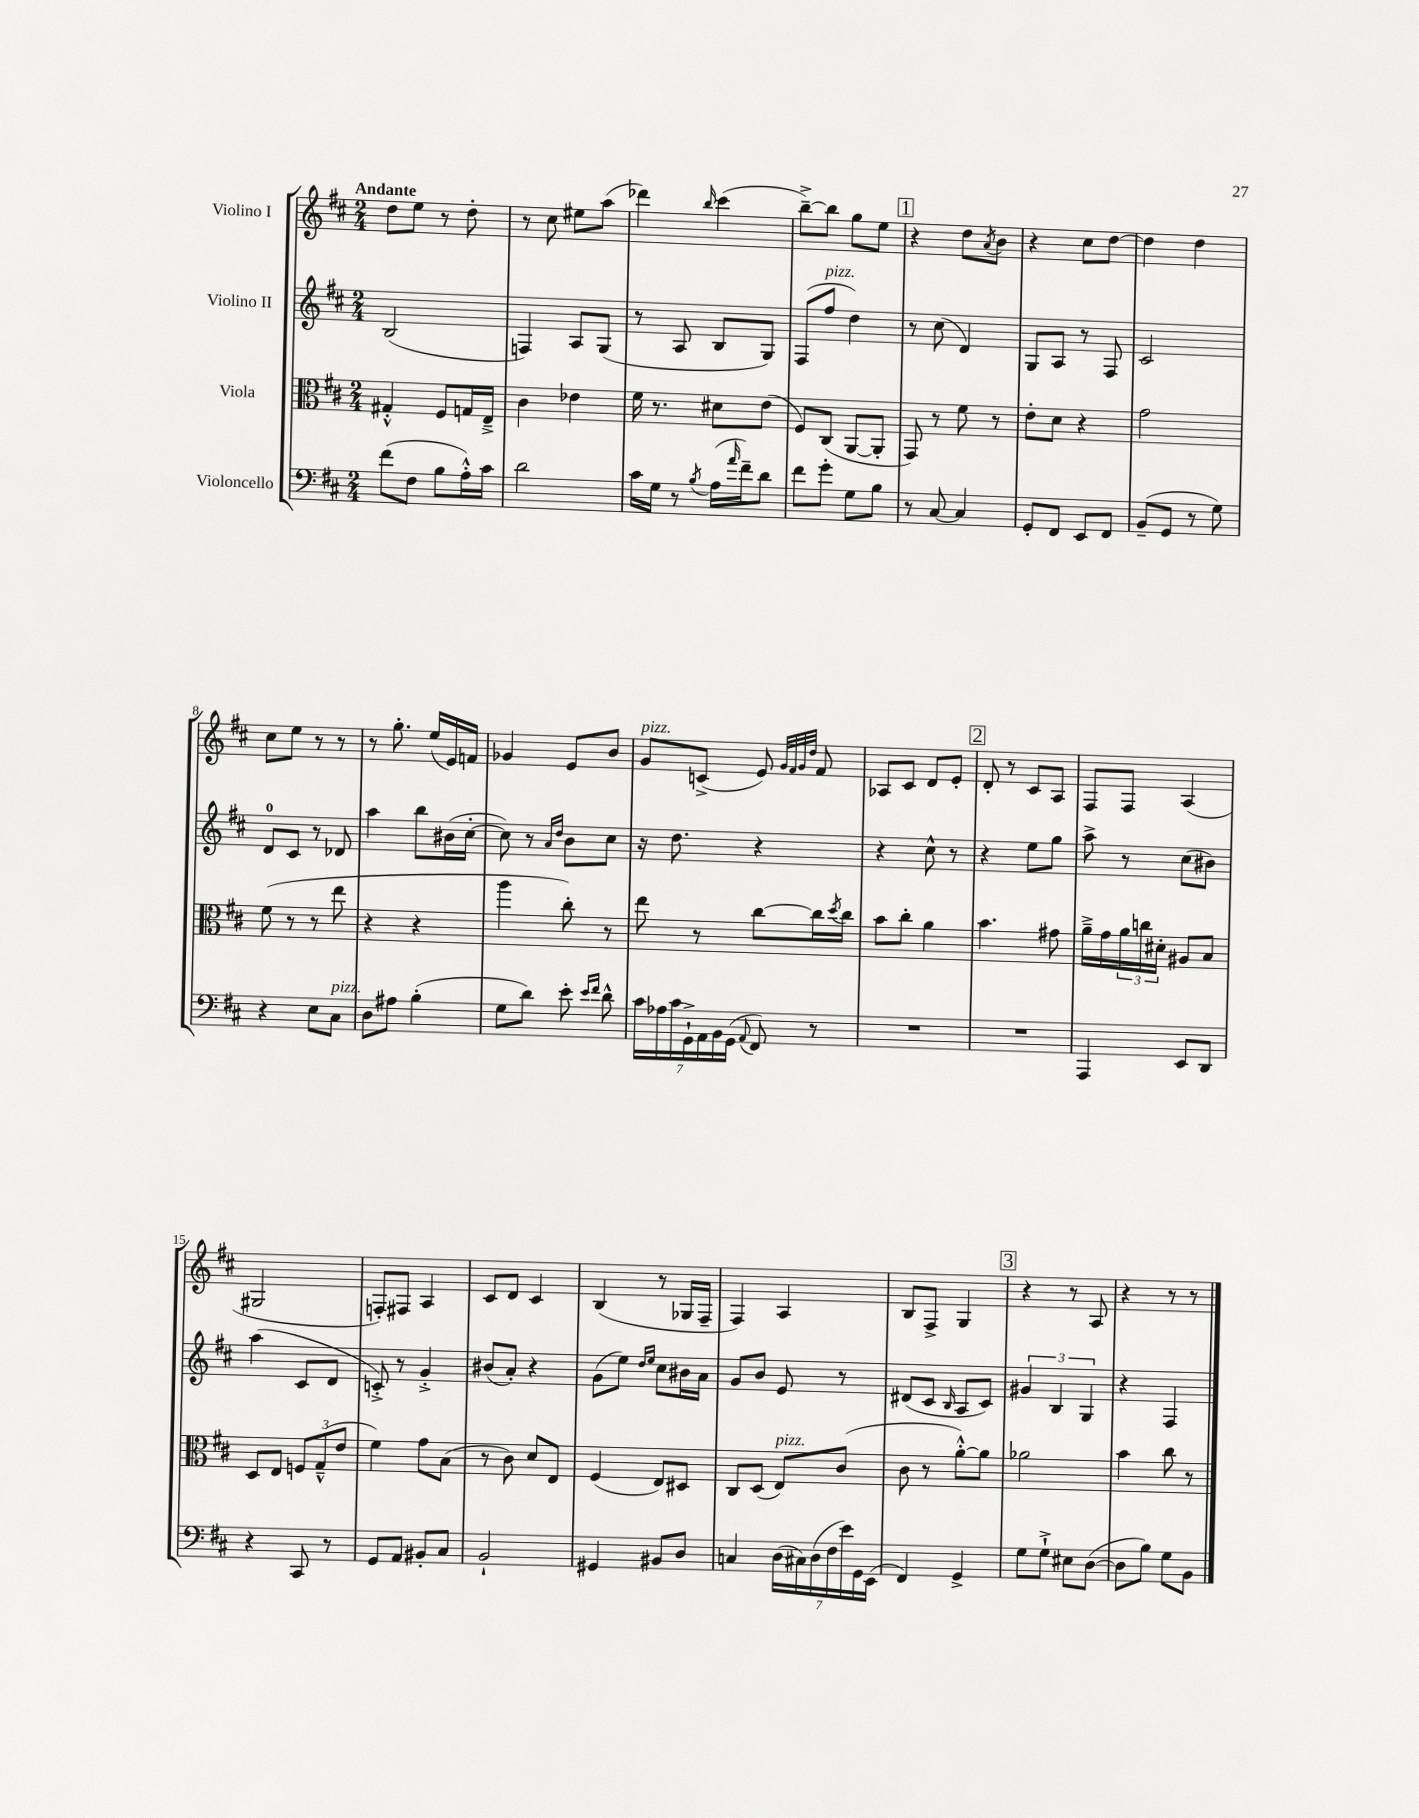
<<
\new StaffGroup <<
\new Staff = "s0" \with { instrumentName = "Violino I" } {
    \clef treble \key d \major \numericTimeSignature \time 2/4 \tempo "Andante"
    d''8 e''8 r8 d''8-. |
    r8 cis''8 eis''8 a''8( |
    des'''4) \grace { b''16 } cis'''4( |
    b''8~--->) b''8 g''8 e''8 |
    \mark \markup { \box "1" } r4 d''8 \acciaccatura { a'8 } b'8 |
    r4 cis''8 d''8~ |
    d''4 d''4 |
    cis''8 e''8 r8 r8 |
    r8 g''8.-. e''16( e'16) f'16 |
    ges'4 e'8 b'8 |
    g'8^\markup { \italic "pizz." } c'8->( e'8) \grace { g'32 fis'32 g'32 d''32 } fis'8 |
    aes8 cis'8 d'8 e'8-. |
    \mark \markup { \box "2" } d'8-. r8 cis'8 a8 |
    fis8 fis8 a4( |
    gis2 |
    f8-.) fis8 a4 |
    cis'8 d'8 cis'4 |
    b4( r8 ges16 fis16-- |
    fis4) a4 |
    b8 fis8-> g4 |
    \mark \markup { \box "3" } r4 r8 a8 |
    r4 r8 r8 \bar "|." |
}
\new Staff = "s1" \with { instrumentName = "Violino II" } {
    \clef treble \key d \major \numericTimeSignature \time 2/4
    b2( |
    f4) a8 g8( |
    r8 a8 b8 g8) |
    fis8( fis''8^\markup { \italic "pizz." } d''4) |
    \mark \markup { \box "1" } r8 cis''8( d'4) |
    g8 a8 r8 fis8 |
    cis'2 |
    d'8-0 cis'8 r8 des'8 |
    a''4 b''8 bis'16( cis''16~-. |
    cis''8) r8 \grace { a'16 d''16 } b'8 cis''8 |
    r16 d''8. r4 |
    r4 cis''8-^ r8 |
    \mark \markup { \box "2" } r4 e''8 g''8 |
    a''8-> r8 cis''8( bis'8) |
    a''4( cis'8 d'8 |
    c'8-.->) r8 g'4-.-> |
    bis'8( a'8-.) r4 |
    g'8( e''8) \grace { d''16 e''16 } cis''8 bis'16 a'16 |
    g'8 b'8 e'8 r8 |
    dis'8( cis'8 \grace { b16 } a8 cis'8) |
    \mark \markup { \box "3" } \tuplet 3/2 { gis'4 b4 g4 } |
    r4 fis4 \bar "|." |
}
\new Staff = "s2" \with { instrumentName = "Viola" } {
    \clef alto \key d \major \numericTimeSignature \time 2/4
    gis4-.-^ fis8 g16 e16---> |
    cis'4 ees'4 |
    fis'16 r8. dis'8 e'8( |
    fis8) cis8( a,8~ a,8-. |
    \mark \markup { \box "1" } g,8) r8 fis'8 r8 |
    e'8-. d'8 r4 |
    g'2 |
    fis'8( r8 r8 e''8 |
    r4 r4 |
    a''4 cis''8-.) r8 |
    e''8 r8 cis''8~ cis''16 \acciaccatura { d''8 } cis''16 |
    b'8 cis''8-. a'4 |
    \mark \markup { \box "2" } b'4. gis'8 |
    a'16---> g'16 \tuplet 3/2 { a'16 c''16 dis'16-. } ais8 b8 |
    d8 e8 \tuplet 3/2 { f8 g8---^( e'8 } |
    fis'4) g'8 b8( |
    r8 cis'8) d'8 e8 |
    fis4( e8) dis8 |
    cis8 d8( e8^\markup { \italic "pizz." }) cis'8( |
    cis'8 r8 a'8~-.-^) a'8 |
    \mark \markup { \box "3" } aes'2 |
    b'4 cis''8 r8 \bar "|." |
}
\new Staff = "s3" \with { instrumentName = "Violoncello" } {
    \clef bass \key d \major \numericTimeSignature \time 2/4
    fis'8( fis8 b8 a16-.-^) cis'16 |
    d'2 |
    cis'16 g16 r8 \acciaccatura { b8 } a16( \grace { a'16 } fis'16--) d'8 |
    fis'8 g'8-. g8 b8 |
    \mark \markup { \box "1" } r8 cis8~ cis4 |
    g,8-. fis,8 e,8 fis,8 |
    b,8--( g,8 r8 g8) |
    r4 e8 cis8^\markup { \italic "pizz." } |
    d8 ais8 b4-.( |
    g8 d'8) e'8-. \grace { e'16 fis'16 } d'8-^ |
    \tuplet 7/4 { cis'16 aes16 cis'16 g,16-!-> a,16 b,16 g,16( } \appoggiatura { a,8 } fis,8) r8 |
    R2 |
    \mark \markup { \box "2" } R2 |
    a,,4 e,8 d,8 |
    r4 cis,8 r8 |
    g,8 a,8 bis,8-. cis8 |
    b,2-! |
    gis,4 bis,8 d8 |
    c4 \tuplet 7/4 { d16( cis16) d16( fis16 e'16) g,16 e,16( } |
    fis,4) g,4-> |
    \mark \markup { \box "3" } g8 g8-!-> eis8 d8~( |
    d8 b8) g8 b,8 \bar "|." |
}
>>
>>
